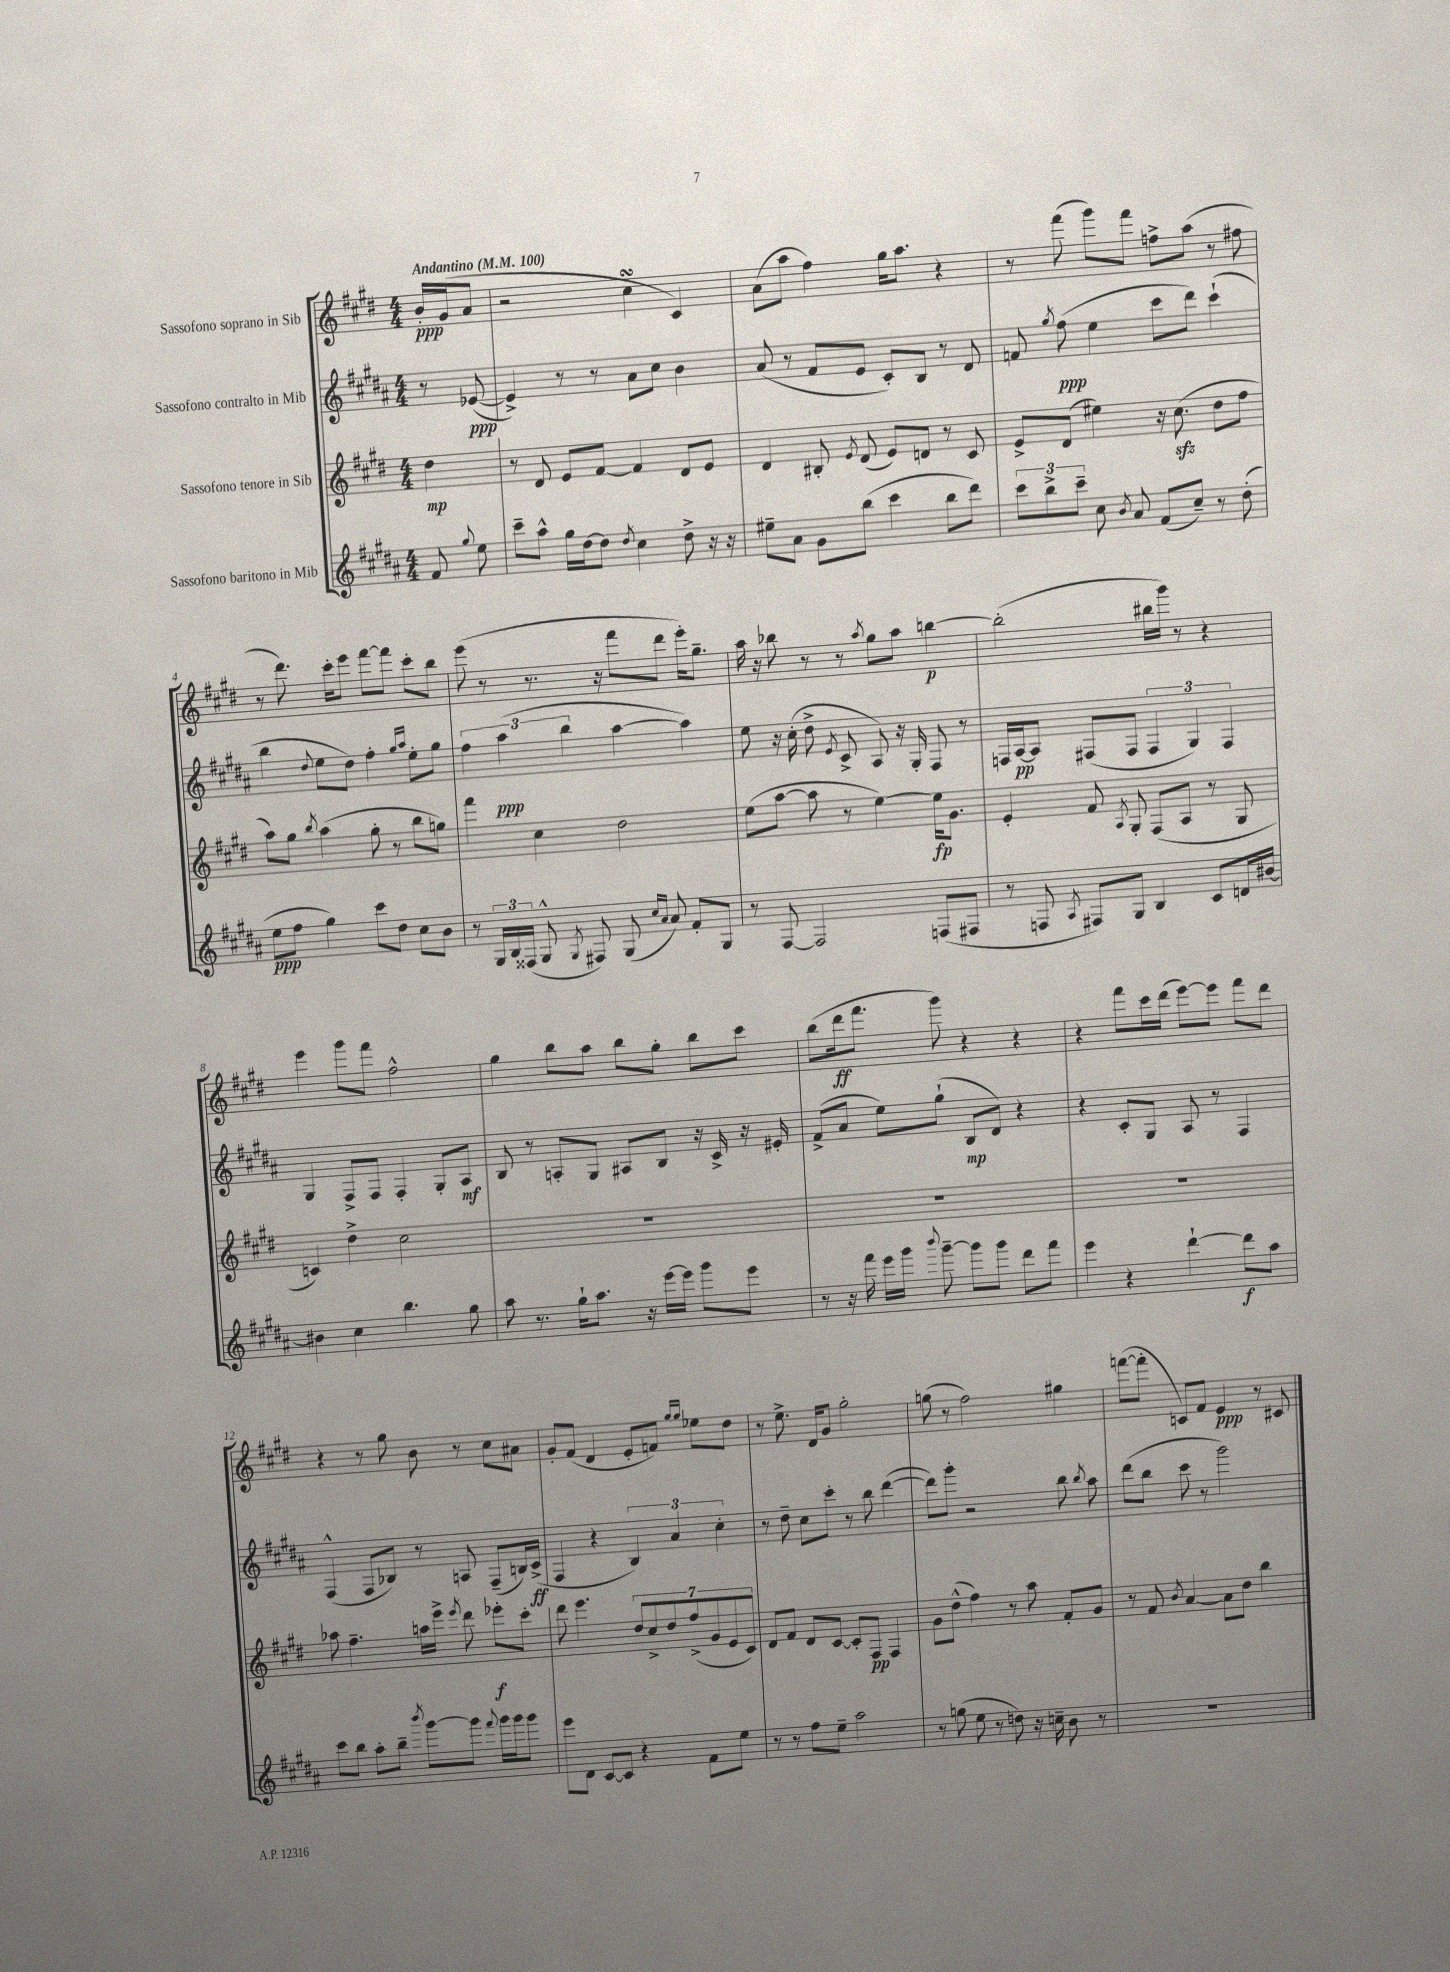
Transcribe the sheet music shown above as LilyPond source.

<<
\new StaffGroup <<
\new Staff = "s0" \with { instrumentName = "Sassofono soprano in Sib" } {
    \clef treble \key e \major \numericTimeSignature \time 4/4 \partial 4 \tempo "Andantino" 4 = 100
    \autoBeamOff b'16[-.\ppp gis'16( a'8] |
    r2 cis''4\turn cis'4) |
    a'8[( a''8] fis''4) gis''16[ a''8.] r4 |
    r8 fis'''8( gis'''8[) fis'''8] f''8[-> a''8]( r8 fis''8 |
    r8 dis'''8.) cis'''16[-. e'''8] fis'''8[~ fis'''8] cis'''8[-. b''8] |
    e'''8( r8 r8. r16 fis'''8[ dis'''8] e'''16[-.) gis''8.]-- |
    a''16 r16 bes''8 r8 r8 \acciaccatura { a''8 } gis''8[ a''8] b''4~\p |
    b''2-.( bis''16[ gis'''16]) r8 r4 |
    e'''4 gis'''8[ fis'''8] fis''2-^ |
    gis''4 b''8[ a''8] b''8[ gis''8]-. b''8[ cis'''8] |
    b''8[( dis'''16\ff fis'''8.] gis'''8) r4 r4 |
    r4 fis'''8[ cis'''16 dis'''16]( e'''8[~) e'''8] fis'''8[ dis'''8] |
    r4 r8 gis''8 b'8 r8 cis''8[ ais'8] |
    gis'8[-. fis'8]( dis'4 e'8[-. f'8]) \grace { gis''16[ gis''16] } ees''8[ dis''8] |
    r8 e''8.-> dis'16[ gis'8] gis''2-. |
    g''8( r8 fis''2) gis''4 |
    f'''8[~( f'''8]-. c'8[) fis'8] e'4\ppp r8 cis'8 \bar "|." |
}
\new Staff = "s1" \with { instrumentName = "Sassofono contralto in Mib" } {
    \clef treble \key b \major \numericTimeSignature \time 4/4 \partial 4
    \autoBeamOff r8 ees'8~\ppp( |
    ees'4->) r8 r8 ais'8[ cis''8] b'4 |
    ais'8( r8 fis'8[ e'8] cis'8[-.) b8] r8 dis'8 |
    f'8 \acciaccatura { gis''8 } fis''8\ppp( e''4 cis'''8[ dis'''8]) cis'''4-!( |
    b''4 \appoggiatura { dis''8 } e''8[ dis''8]) fis''4-. \grace { gis''16[ ais''16] } e''8[-. gis''8] |
    \tuplet 3/2 { fis''4 ais''4\ppp( b''4 } ais''4~ ais''4) |
    e''8 r16 cis''16-.( dis''8-> \acciaccatura { e'8 } cis'8-> ais8) r16 gis16-. fis8 r8 |
    f16[ ais16~\pp ais8] fis8[( fis8] \tuplet 3/2 { fis4 gis4) fis4 } |
    gis4 fis8[-> fis8] fis4-. gis8[-. ais8]\mf |
    b8 r8 a8[-. gis8] ais8[ b8] r16 cis'16-> r16 eis'16-. |
    fis'8[->( ais'8] e''8[) gis''8]-!( b8[\mp dis'8]) r4 |
    r4 cis'8[-. gis8] ais8 r8 fis4 |
    fis4-^( fis8[ bes8]) r8 a8 fis8[--( b16) cis'16]->\ff( |
    fis4 r4 \tuplet 3/2 { b4) ais'4 cis''4-. } |
    r8 dis''8-- cis''8[ cis'''8]-. r8 b''8 dis'''4~( |
    dis'''8[) gis'''8]-. r2 b''8 \acciaccatura { b''8 } ais''8 |
    dis'''8[( b''8] cis'''8 r8 gis'''2) \bar "|." |
}
\new Staff = "s2" \with { instrumentName = "Sassofono tenore in Sib" } {
    \clef treble \key e \major \numericTimeSignature \time 4/4 \partial 4
    \autoBeamOff dis''4\mp |
    r8 dis'8 e'8[ fis'8]~ fis'4 dis'8[ e'8] |
    dis'4 bis8-. \acciaccatura { e'8 } dis'8( e'8[) d'8] r8 cis'8 |
    e'8[-> dis'8]( eis''4) r16 cis''8.\sfz( dis''8[ fis''8] |
    a''8[) gis''8] \acciaccatura { b''8 } a''4( gis''8-. r8 b''8[ g''8]) |
    fis'''4 cis''4 dis''2 |
    e''8[( a''8]~ a''8 r8 e''4~) e''16[\fp gis'8.] |
    e'4-. fis'8 \acciaccatura { a8 } gis8-. fis8[( a8] r8 gis8 |
    c'4) dis''4-> cis''2 |
    R1 |
    R1 |
    R1 |
    aes''8 fis''4.-- a''16[ e'''16]-> \acciaccatura { e'''8 } dis'''8 ees'''8[-.\f cis'''8]-. |
    dis'''8 e'''4. \tuplet 7/4 { dis''8[ cis''8-> dis''8 fis''8->( gis'8 e'8 cis'8]) } |
    dis'8[ fis'8] dis'8[ cis'8]~ cis'8[-. fis8]\pp fis4 |
    gis'8[ dis''8]-^( fis''4) r8 a''8 fis'8[-. gis'8] |
    r8 fis'8 \acciaccatura { b'8 } a'4~ a'8[ dis''8] b''4 \bar "|." |
}
\new Staff = "s3" \with { instrumentName = "Sassofono baritono in Mib" } {
    \clef treble \key b \major \numericTimeSignature \time 4/4 \partial 4
    \autoBeamOff fis'8 \appoggiatura { gis''8 } e''8 |
    cis'''8[-- ais''8]-^ gis''16[ dis''16~ dis''8] \acciaccatura { dis''8 } cis''4 dis''8-> r16 r16 |
    eis''8[-- ais'8] gis'8[ b''8]( cis'''4 b''8[ dis'''8]) |
    \tuplet 3/2 { cis'''8[ b''8-> cis'''8]-- } cis''8 \acciaccatura { b'8 } ais'8 fis'8[( cis''8]--) r8 dis''8-.( |
    e''8[\ppp fis''8] gis''4) cis'''8[ dis''8] cis''8[ b'8] |
    r8 \tuplet 3/2 { gis16[ b16 fisis16]( } gis8-^ \acciaccatura { gis8 } fis8) gis8( \grace { cis''16[ ais'16] } ais'8) fis'8[-. gis8] |
    r8 fis8~ fis2 f8[( fis8] |
    r8 f8 \acciaccatura { ais8 } fis8[) gis8] b4 cis'8[ d'16 bis'16]~ |
    bis'4 cis''4 b''4. gis''8 |
    ais''8 r8. gis''16[-! ais''8.] r16 e'''16[~ e'''16] gis'''8[ e'''8] |
    r8 r16 fis'''16 e'''16[ gis'''16] \appoggiatura { b'''8 } gis'''8~-- gis'''8[ gis'''8] dis'''8[ fis'''8] |
    e'''4 r4 dis'''4~-! dis'''8[\f ais''8] |
    cis'''8[ b''8] ais''8[-. b''8]-- \acciaccatura { b'''8 } gis'''8[~ gis'''8] \appoggiatura { fis'''8 } gis'''16[ gis'''16 gis'''8] |
    e'''8[ dis'8] cis'8[~ cis'8] r4 fis'8[ e''8] |
    r8 r8 fis''8[ e''8]-- ais''2 |
    r8 g''8( e''8 r8 d''8) r16 c''16-- b'8 r8 |
    R1 \bar "|." |
}
>>
>>
